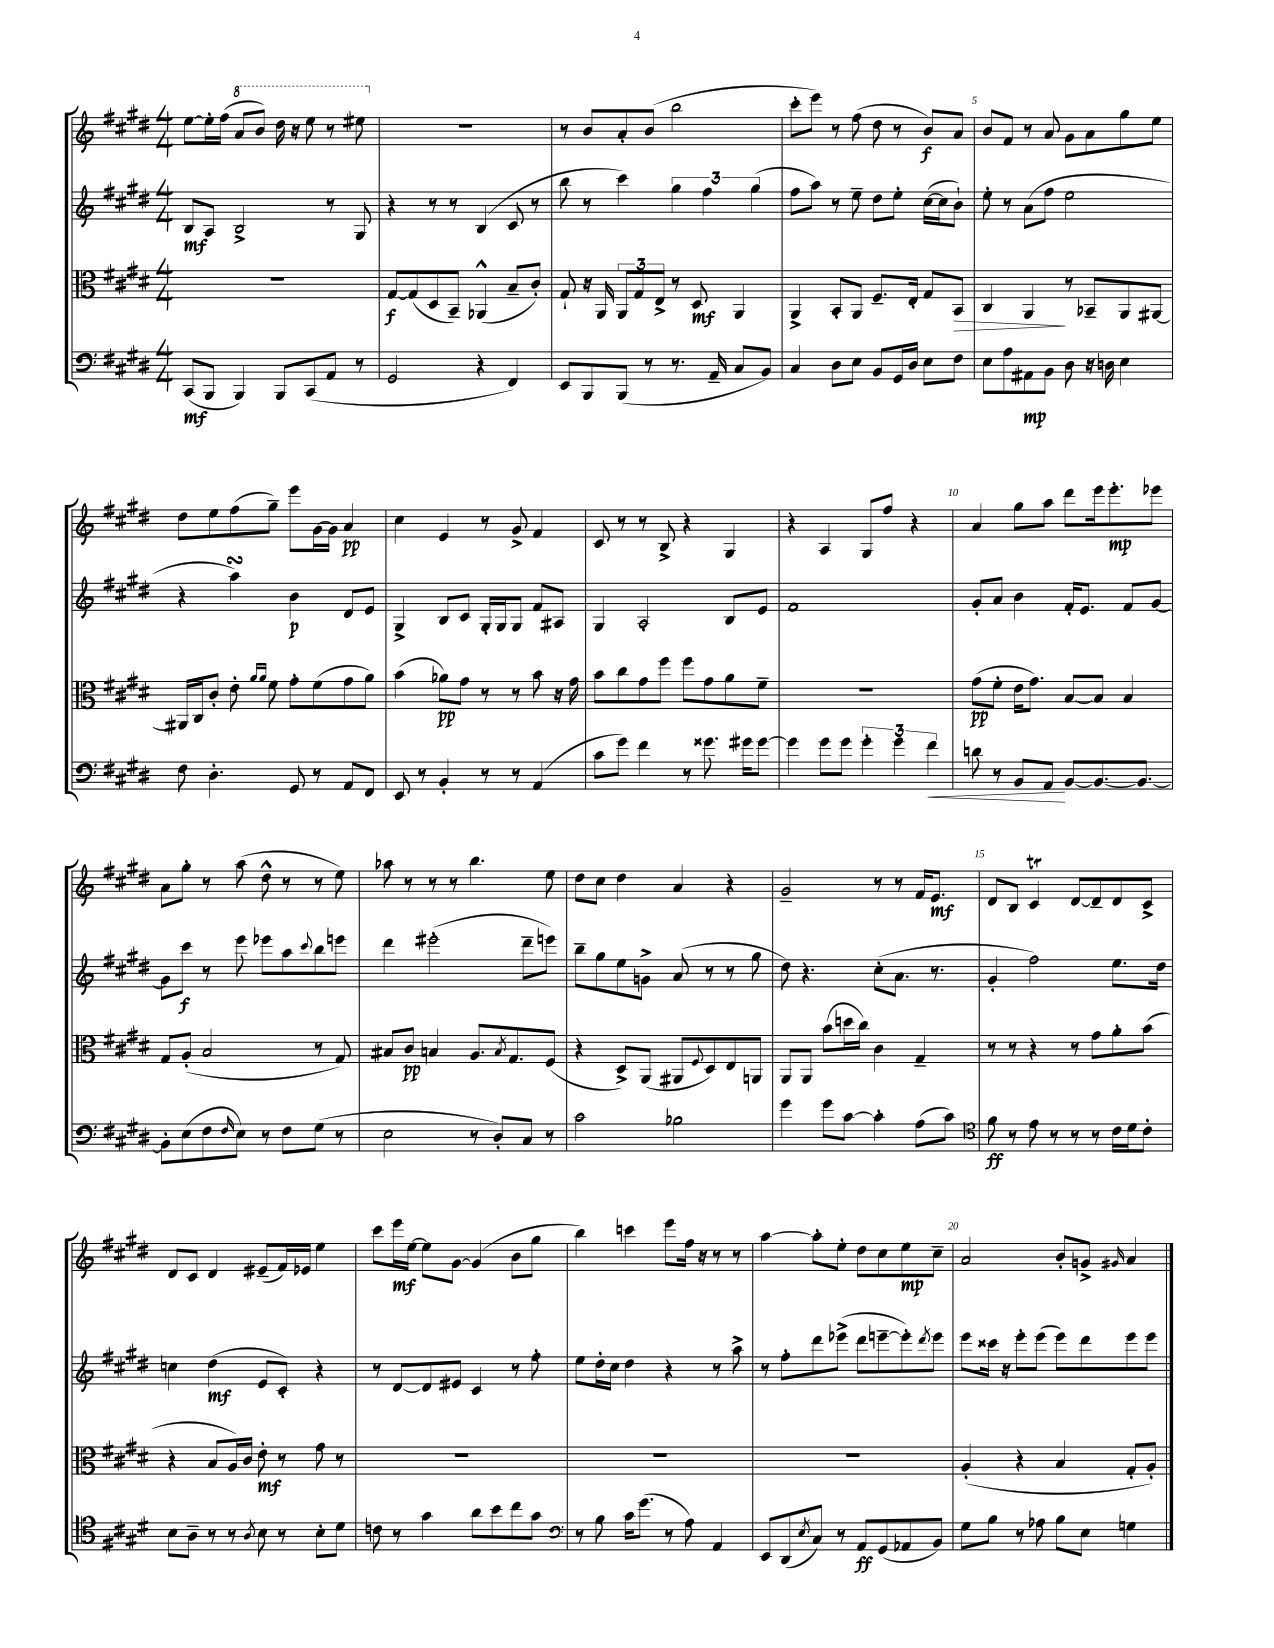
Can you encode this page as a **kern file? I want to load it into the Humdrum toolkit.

**kern	**kern	**kern	**kern
*staff4	*staff3	*staff2	*staff1
*clefF4	*clefC3	*clefG2	*clefG2
*k[f#c#g#d#]	*k[f#c#g#d#]	*k[f#c#g#d#]	*k[f#c#g#d#]
*M4/4	*M4/4	*M4/4	*M4/4
(8CC#	1r	8B	[8ee
8BBB	.	8A	16ee']
.	.	.	(16ff#
4BBB)	.	2B^	8aa
.	.	.	8bb)
8BBB	.	.	16ddd#
.	.	.	16r
(8CC#	.	.	8eee
8AA	.	8r	8r
8r	.	8G#	8eee#
=	=	=	=
2GG#	[8G#	4r	1r
.	(8G#]	.	.
.	8D#	8r	.
.	8BB~)	8r	.
4r	(4AA-^^	(4B	.
4FF#)	8B~	8c#	.
.	8c#')	8r	.
=	=	=	=
8EE	8G#`	8bb	8r
8BBB	16r	8r	8b
.	16AA	.	.
(8BBB	12AA	4ccc#)	8a'
.	12G#	.	.
8r	.	.	(8b
.	12E^	.	.
8.r	8r	6gg#	2bb
.	8D#	.	.
.	.	6ff#	.
16AA~	.	.	.
8C#	4AA	.	.
.	.	(6gg#	.
8BB)	.	.	.
=	=	=	=
4C#	4AA^	8ff#	8ccc#'
.	.	8aa)	8eee)
8D#	8BB'	8r	8r
8E	8AA	8ee~	(8ff#
8BB	8.F#~	8dd#	8dd#
16GG#	.	8ee'	8r
16D#	16E'	.	.
8E	8G#	([16cc#	8b)
.	.	16cc#]	.
8F#	8BB	8b`)	8a
=	=	=	=
8E	4C#	8ee'	8b
8A	.	8r	8f#
8AA#	4AA	(8a	8r
8BB	.	8ff#	8a
8D#	8r	2ee	8g#
16r	8BB-~	.	8a
16D	.	.	.
4E	8AA	.	8gg#
.	[8AA#	.	8ee
=	=	=	=
8F#	16AA#]	4r	8dd#
.	16C#	.	.
4.D#'	8c#'	.	8ee
.	8e'	4aa)	(8ff#
.	16qqa	.	.
.	16qqa	.	.
.	8f#	.	8gg#~)
8GG#	8g#'	4b	8eee
8r	(8f#	.	[16g#
.	.	.	16g#]
8AA	8g#	8d#	4a
8FF#	8a)	8e	.
=	=	=	=
8EE	(4b	4G#^	4cc#
8r	.	.	.
4BB'	8a-)	8B	4e
.	8g#	8c#	.
8r	8r	16G#'	8r
.	.	16G#	.
8r	8r	8G#	8g#^
(4AA	8b	8f#	4f#
.	16r	8A#	.
.	16g#	.	.
=	=	=	=
8c#	8b	4G#	8c#
8g#)	8cc#	.	8r
4f#	8g#	2A'	8r
.	8ff#	.	8B^
8r	8ff#	.	4r
8.g##	8g#	.	.
.	8a	8B	4G#
16g#	.	.	.
[8g#	8f#~	8e	.
=	=	=	=
4g#]	1r	1f#	4r
8g#	.	.	4A
8g#	.	.	.
6g#'	.	.	8G#
.	.	.	8ff#
6g#	.	.	.
.	.	.	4r
6f#	.	.	.
=	=	=	=
8d	(8g#	8g#'	4a
8r	8f#'	8a	.
8BB	16e	4b	8gg#
.	8.g#)	.	.
8AA	.	.	8aa
[8BB	[8B	16f#'	8ddd#
.	.	8.e	.
8.BB_	8B]	.	16eee
.	.	.	8.eee'
.	4B	8f#	.
8.BB_	.	.	.
.	.	[8g#	8eee-
=	=	=	=
8BB']	8G#	8g#]	8a
(8E	(8A'	8ccc#	8gg#'
8F#	2B	8r	8r
16qqF#	.	.	.
8E)	.	8eee	(8aa
8r	.	8eee-	8dd#^^
8F#	.	8aa	8r
.	.	8qqccc#	.
(8G#	8r	8bb	8r
8r	8G#)	8eee	8ee)
=	=	=	=
2E	8B#	4ddd#	8aa-
.	8c#	.	8r
.	4B	(2eee#'	8r
.	.	.	8r
8r	8.A	.	4.bb
8D#')	.	.	.
.	8qB	.	.
.	8.G#	.	.
8C#	.	8ddd#~	.
8r	(8F#	8eee)	8ee
=	=	=	=
2c#	4r	8bb~	8dd#
.	.	8gg#	8cc#
.	8D#^)	8ee	4dd#
.	(8AA	8g^	.
2B-	8AA#	(8a	4a
.	8qqF#	.	.
.	8D#)	8r	.
.	8E	8r	4r
.	8AA	8gg#	.
=	=	=	=
4g#	8AA	8dd#)	2g#~
.	8AA	4.r	.
8g#	(8b	.	.
[8c#	16dd	.	.
.	16cc#)	.	.
4c#']	4c#	(8cc#'	8r
.	.	8.a	8r
(8A	4G#~	.	16f#
.	.	8.r	8.e
8c#)	.	.	.
=	=	=	=
*clefC4	*	*	*
8f#	8r	4g#'	8d#
8r	8r	.	8B
8e	4r	2ff#)	4c#
8r	.	.	.
8r	8r	.	[8d#
8r	8g#	.	8d#~]
16c#	8a'	8.ee	8d#
16d#	.	.	.
8c#'	(8b	.	8c#^
.	.	16dd#	.
=	=	=	=
8B	4r	4cc	8d#
8A~	.	.	8c#
8r	8B	(4dd#	4d#
8r	16A)	.	.
.	16c#	.	.
8qA	.	.	.
8B	8e'	8e	(8e#~
8r	8r	8c#')	16f#)
.	.	.	16e-
8B'	8g#	4r	4ee
8d#	8r	.	.
=	=	=	=
8c	1r	8r	8ccc#
8r	.	[8d#	16eee
.	.	.	[16ee
4g#	.	8d#]	8ee]
.	.	8e#	[8g#
8a	.	4c#	(4g#]
8b	.	.	.
8cc#	.	8r	8b
8g#	.	8ff#'	8gg#
=	=	=	=
*clefF4	*	*	*
8r	1r	8ee	4bb)
8B	.	16dd#'	.
.	.	16cc#	.
16c#	.	4dd#	4ccc
(8.g#	.	.	.
8r	.	4r	8eee
8A)	.	.	16ff#
.	.	.	16r
4AA	.	8r	8r
.	.	8aa^	8r
=	=	=	=
8EE	1r	8r	[4aa
(8DD#	.	8ff#'	.
8qE	.	.	.
8C#)	.	8ddd#	8aa']
8r	.	(8eee-^	8ee'
8AA	.	8ddd#	8dd#
(8GG#	.	[8eee~	8cc#
8AA-	.	8eee'])	8ee
.	.	8qddd#	.
8BB)	.	8eee	8cc#~
=	=	=	=
8G#	(4A'	8eee	2a
8B	.	16ccc##	.
.	.	16r	.
8r	4r	8eee'	.
8A-	.	(8eee	.
8B	4B	8eee)	8b'
8E	.	8ddd#	8g^
.	.	.	16qqg#
4G	8G#'	8eee	4a
.	8A')	8eee	.
==	==	==	==
*-	*-	*-	*-
